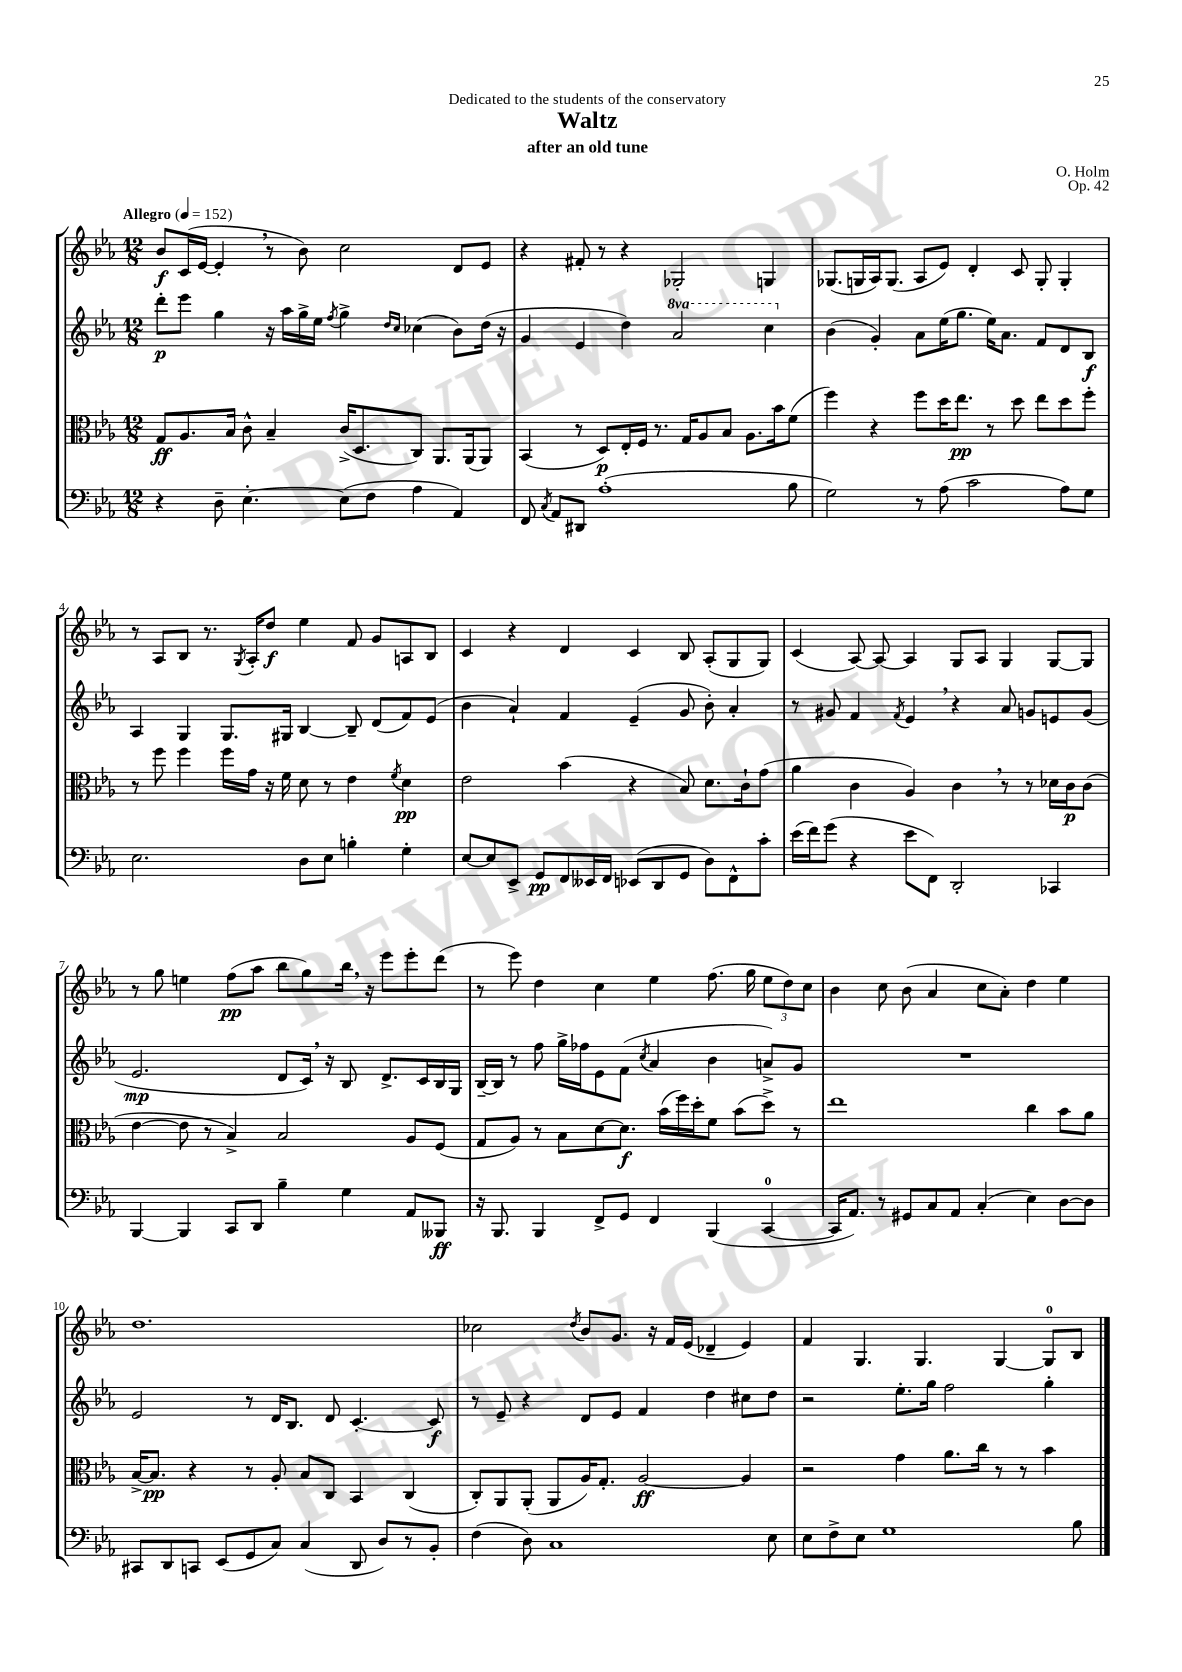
\header { title = "Waltz" composer = "O. Holm" subtitle = "after an old tune" dedication = "Dedicated to the students of the conservatory" opus = "Op. 42" }
<<
\new StaffGroup <<
\new Staff = "s0" {
    \clef treble \key ees \major \numericTimeSignature \time 12/8 \tempo "Allegro" 4 = 152
    \autoBeamOff bes'8[\f c'16( ees'16]~ ees'4-. \breathe r8 bes'8) c''2 d'8[ ees'8] |
    r4 fis'8-. r8 r4 ges2-. g4 |
    ges8.[( g16 aes16) g8.]( aes8[ ees'8]) d'4-. c'8 g8-. g4-. |
    r8 aes8[ bes8] r8. \acciaccatura { g8 } aes16[-. d''8]\f ees''4 f'8 g'8[ a8 bes8] |
    c'4 r4 d'4 c'4 bes8 aes8[-.( g8 g8]) |
    c'4( aes8~) aes8~ aes4 g8[ aes8] g4 g8[~ g8] |
    r8 g''8 e''4 f''8[\pp( aes''8] bes''8[ g''8) bes''16] \breathe r16 ees'''8[ ees'''8-. d'''8]( |
    r8 ees'''8) d''4 c''4 ees''4 f''8.( g''16 \tuplet 3/2 { ees''8[ d''8) c''8] } |
    bes'4 c''8 bes'8( aes'4 c''8[ aes'8]-.) d''4 ees''4 |
    d''1. |
    ces''2 \acciaccatura { d''8 } bes'8[ g'8.] r16 f'16[ ees'16]( des'4-- ees'4) |
    f'4 g4. g4. g4~ g8[-0 bes8] \bar "|." |
}
\new Staff = "s1" {
    \clef treble \key ees \major \numericTimeSignature \time 12/8 \set Staff.ottavationMarkups = #ottavation-simple-ordinals
    \autoBeamOff d'''8[-.\p ees'''8] g''4 r16 aes''16[ g''16-> ees''16] \acciaccatura { f''8 } g''4-> \grace { d''16[ c''16] } ces''4( bes'8[) d''16]( r16 |
    g'4 ees'4 d''4) \ottava #1 aes''2 c'''4 \ottava #0 |
    bes'4( g'4-.) aes'8[ ees''16( g''8.] ees''16[) aes'8.] f'8[ d'8 bes8]\f |
    aes4 g4 g8.[ gis16] bes4~ bes8-- d'8[( f'8) ees'8]( |
    bes'4 aes'4-!) f'4 ees'4--( g'8 bes'8-.) aes'4-. |
    r8 gis'8 f'4 \acciaccatura { f'8 } ees'4 \breathe r4 aes'8 g'8[ e'8 g'8]( |
    ees'2.\mp d'8[ c'16]) \breathe r16 bes8 d'8.[-> c'16 bes16 g16] |
    bes16[~-- bes16] r8 f''8 g''16[-> fes''16 ees'8 f'8]( \acciaccatura { c''8 } aes'4 bes'4 a'8[->) g'8] |
    R1. |
    ees'2 r8 d'16[ bes8.] d'8 c'4.~-. c'8\f |
    r8 ees'8-- r4 d'8[ ees'8] f'4 d''4 cis''8[ d''8] |
    r2 ees''8.[-. g''16] f''2 g''4-. \bar "|." |
}
\new Staff = "s2" {
    \clef alto \key ees \major \numericTimeSignature \time 12/8
    \autoBeamOff g8[\ff aes8. bes16] c'8-^ bes4-- c'16[->( d8. c8]) aes,8.[ aes,16( aes,8]) |
    bes,4( r8 d8[\p) ees16-. f16] r8. g16[ aes8 bes8] aes8.[ bes'16 f'8]( |
    f''4) r4 f''8[ d''16 ees''8.]\pp r8 d''8 ees''8[ d''8 f''8]-. |
    r8 f''8 f''4 f''16[ g'16] r16 f'16 d'8 r8 ees'4 \acciaccatura { f'8 } d'4\pp |
    ees'2 bes'4( r4 bes8) d'8.[ c'16-! g'8]( |
    aes'4 c'4 aes4) c'4 \breathe r8 r8 des'16[ c'16\p c'8]( |
    ees'4~ ees'8 r8 bes4->) bes2 aes8[ f8]( |
    g8[ aes8]) r8 bes8[ d'8~ d'8.]\f bes'16[( f''16) d''16-. f'8] bes'8[( d''8]->) r8 |
    ees''1 c''4 bes'8[ aes'8] |
    bes16[~-> bes8.]\pp r4 r8 aes8-. bes8[ c8] bes,4 c4( |
    c8[-.) aes,8 aes,8]-.( aes,8[ aes16) g8.]-. aes2~\ff aes4 |
    r2 g'4 aes'8.[ c''16] r8 r8 bes'4 \bar "|." |
}
\new Staff = "s3" {
    \clef bass \key ees \major \numericTimeSignature \time 12/8
    \autoBeamOff r4 d8-- ees4.~-. ees8[( f8] aes4 aes,4) |
    f,8 \acciaccatura { c8 } aes,8[ dis,8] aes1-.( bes8 |
    g2) r8 aes8( c'2 aes8[) g8] |
    ees2. d8[ ees8] b4-. g4-. |
    ees8[~ ees8 ees,8]-> g,8[\pp f,8 eeses,16 f,16] ees,8[( d,8 g,8] d8[) f,8-^ c'8]-. |
    ees'16[( f'16) g'8]( r4 ees'8[ f,8]) d,2-. ces,4 |
    bes,,4~ bes,,4 c,8[ d,8] bes4-- g4 aes,8[ beses,,8]\ff |
    r16 bes,,8. bes,,4 f,8[-> g,8] f,4 bes,,4( c,4-0~ |
    c,16[ aes,8.]) r8 gis,8[ c8 aes,8] c4-.( ees4) d8[~ d8] |
    cis,8[ d,8 c,8] ees,8[( g,8 c8]) c4( d,8 d8[) r8 bes,8]-. |
    f4( d8) c1 ees8 |
    ees8[ f8-> ees8] g1 bes8 \bar "|." |
}
>>
>>
